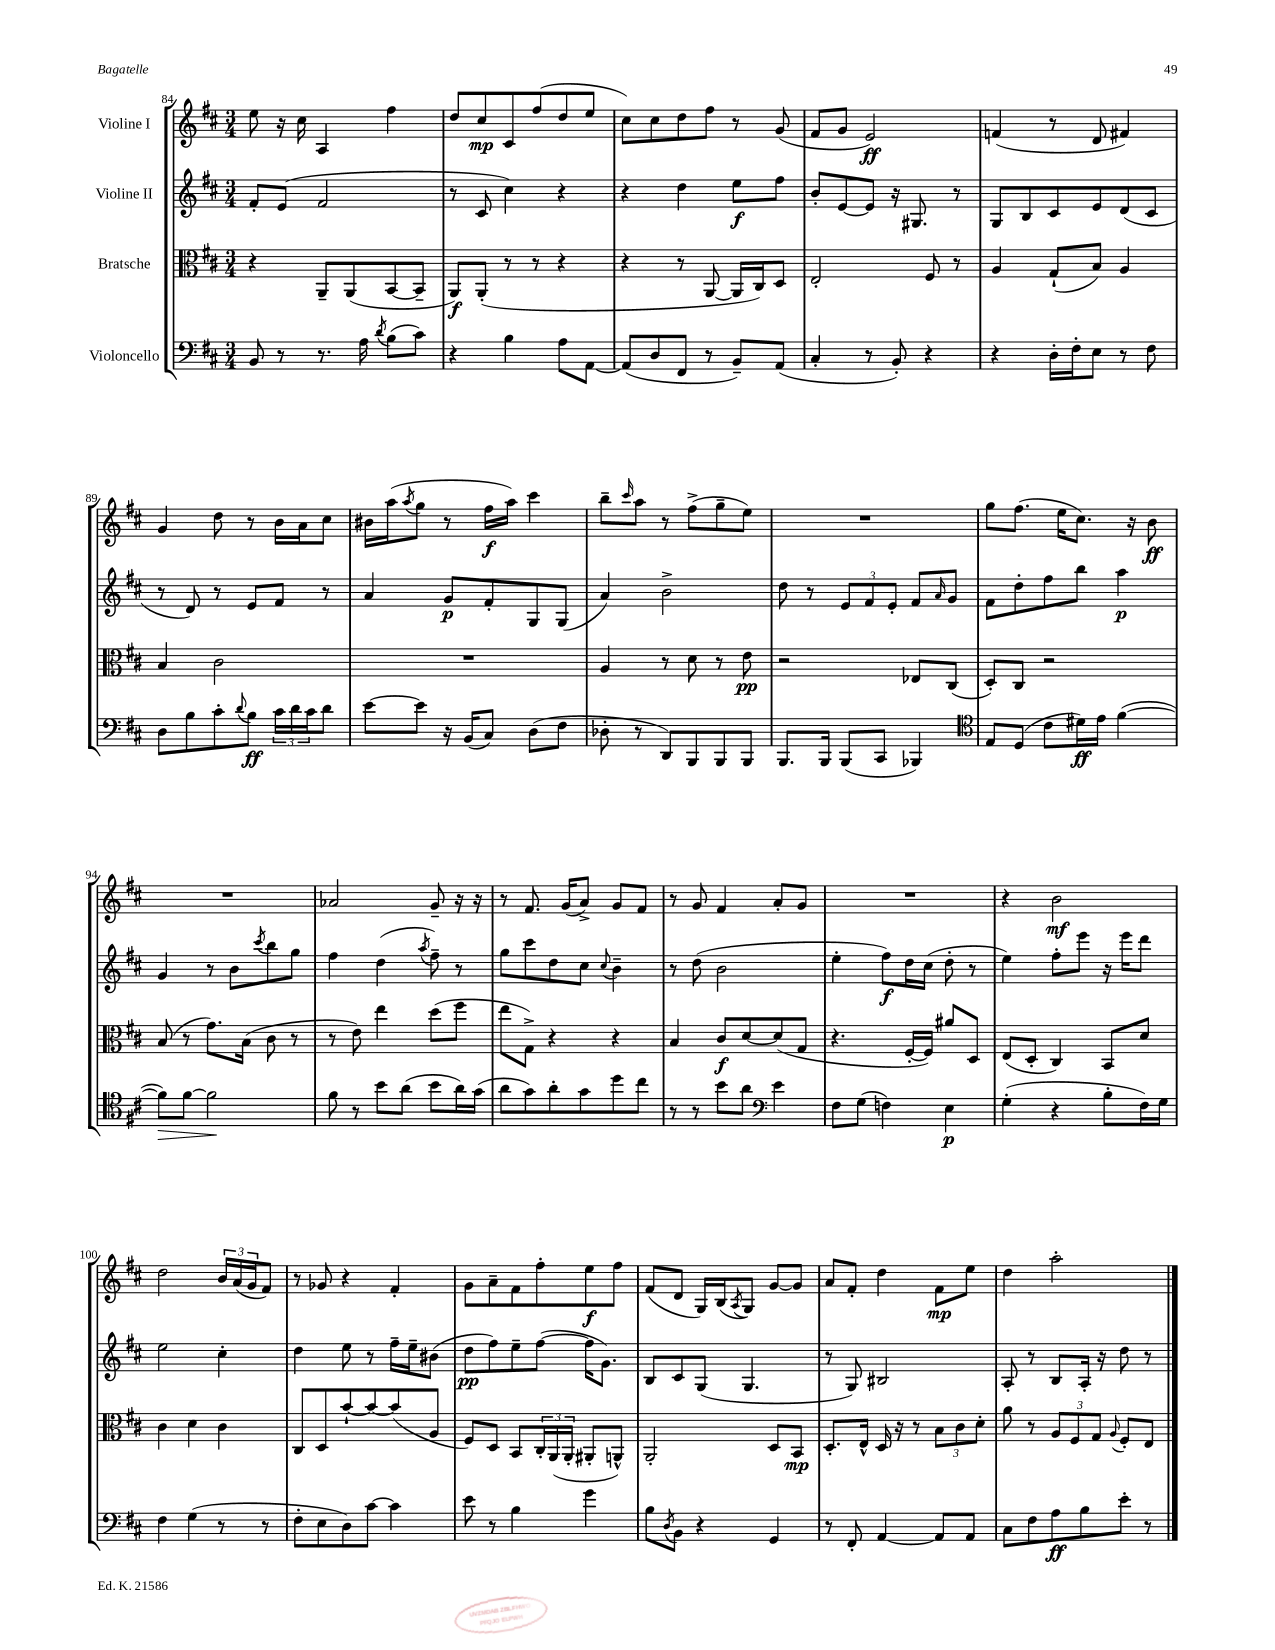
<<
\new StaffGroup <<
\new Staff = "s0" \with { instrumentName = "Violine I" } {
    \clef treble \key d \major \numericTimeSignature \time 3/4
    e''8 r16 cis''16 a4 fis''4 |
    d''8 cis''8\mp cis'8 fis''8( d''8 e''8 |
    cis''8) cis''8 d''8 fis''8 r8 g'8( |
    fis'8 g'8 e'2\ff) |
    f'4( r8 d'8 fis'4) |
    g'4 d''8 r8 b'16 a'16 cis''8 |
    bis'16 a''16( \acciaccatura { a''8 } g''8 r8 fis''16\f a''16) cis'''4 |
    b''8-- \grace { cis'''16 } a''8 r8 fis''8->( g''8-- e''8) |
    R2. |
    g''8 fis''8.( e''16 cis''8.) r16 b'8\ff |
    R2. |
    aes'2 g'8-- r16 r16 |
    r8 fis'8. g'16( a'8->) g'8 fis'8 |
    r8 g'8 fis'4 a'8-. g'8 |
    R2. |
    r4 b'2\mf |
    d''2 \tuplet 3/2 { b'16 a'16( g'16 } fis'8) |
    r8 ges'8 r4 fis'4-. |
    g'8 a'8-- fis'8 fis''8-. e''8\f fis''8 |
    fis'8( d'8 g16) b16( \acciaccatura { a8 } g8) g'8~ g'8 |
    a'8 fis'8-. d''4 fis'8\mp e''8 |
    d''4 a''2-. \bar "|." |
}
\new Staff = "s1" \with { instrumentName = "Violine II" } {
    \clef treble \key d \major \numericTimeSignature \time 3/4
    fis'8-. e'8( fis'2 |
    r8 cis'8 cis''4) r4 |
    r4 d''4 e''8\f fis''8 |
    b'8-. e'8~ e'8 r16 gis8. r8 |
    g8 b8 cis'8 e'8 d'8( cis'8 |
    r8 d'8) r8 e'8 fis'8 r8 |
    a'4 g'8\p fis'8-. g8 g8( |
    a'4) b'2-> |
    d''8 r8 \tuplet 3/2 { e'8 fis'8 e'8-. } fis'8 \grace { a'16 } g'8 |
    fis'8 d''8-. fis''8 b''8 a''4\p |
    g'4 r8 b'8 \acciaccatura { cis'''8 } b''8 g''8 |
    fis''4 d''4( \acciaccatura { a''8 } fis''8--) r8 |
    g''8 cis'''8 d''8 cis''8 \appoggiatura { cis''8 } b'4-- |
    r8 d''8( b'2 |
    e''4-. fis''8\f) d''16 cis''16( d''8-. r8 |
    e''4) fis''8-. e'''8 r16 e'''16 d'''8 |
    e''2 cis''4-. |
    d''4 e''8 r8 fis''16-- e''16-- bis'8( |
    d''8\pp fis''8) e''8-- fis''8~( fis''16 g'8.) |
    b8 cis'8 g8( g4. |
    r8 g8) bis2 |
    a8-. r8 b8 a16-. r16 d''8 r8 \bar "|." |
}
\new Staff = "s2" \with { instrumentName = "Bratsche" } {
    \clef alto \key d \major \numericTimeSignature \time 3/4
    r4 a,8-- a,8( b,8~ b,8-- |
    a,8\f) a,8-.( r8 r8 r4 |
    r4 r8 a,8~ a,16 cis16) d8 |
    e2-. fis8 r8 |
    a4 g8-!( b8) a4 |
    b4 cis'2 |
    R2. |
    a4 r8 d'8 r8 e'8\pp |
    r2 ees8 cis8( |
    d8-.) cis8 r2 |
    b8( r8 g'8.) b16( cis'8 r8 |
    r8 e'8) e''4 d''8( fis''8 |
    e''8 g8->) r4 r4 |
    b4 cis'8\f d'8~ d'8( g8 |
    r4. fis16~-. fis16) ais'8 d8 |
    e8( d8-. cis4) b,8 d'8 |
    cis'4 d'4 cis'4 |
    cis8 d8 b'8~-! b'8~ b'8( a8 |
    fis8) d8 b,8 \tuplet 3/2 { cis16-. a,16( a,16-. } ais,8-. a,8-^) |
    a,2-. d8 b,8\mp |
    d8.-. e16-^ d16 r16 r8 \tuplet 3/2 { b8 cis'8 d'8-. } |
    a'8 r8 \tuplet 3/2 { a8 fis8 g8 } \appoggiatura { a8 } fis8-. e8 \bar "|." |
}
\new Staff = "s3" \with { instrumentName = "Violoncello" } {
    \clef bass \key d \major \numericTimeSignature \time 3/4
    b,8 r8 r8. a16 \acciaccatura { d'8 } b8( cis'8) |
    r4 b4 a8 a,8~ |
    a,8( d8 fis,8 r8 b,8--) a,8( |
    cis4-. r8 b,8-.) r4 |
    r4 d16-. fis16-. e8 r8 fis8 |
    d8 b8 cis'8-. \appoggiatura { d'8 } b8\ff \tuplet 3/2 { cis'16 d'16 cis'16 } d'8 |
    e'8~ e'8 r16 b,16( cis8) d8( fis8 |
    des8-. r8 d,8) b,,8 b,,8 b,,8 |
    b,,8. b,,16 b,,8( cis,8 bes,,4) |
    \clef tenor e8 d8( cis'8 dis'16\ff) e'16 fis'4~( |
    fis'8\>) fis'8~ fis'2\! |
    fis'8 r8 b'8 a'8( b'8 a'16) g'16( |
    a'8 g'8) a'8-. g'8 d''8 cis''8 |
    r8 r8 b'8 a'8 \clef bass e'4 |
    fis8 g8( f4) e4\p |
    g4-.( r4 b8-. fis16) g16 |
    fis4 g4( r8 r8 |
    fis8-. e8 d8) cis'8~ cis'4 |
    e'8 r8 b4 g'4 |
    b8 \acciaccatura { d8 } b,8 r4 g,4 |
    r8 fis,8-. a,4~ a,8 a,8 |
    cis8 fis8 a8\ff b8 e'8-. r8 \bar "|." |
}
>>
>>
\layout { \context { \Score currentBarNumber = #84 } }
